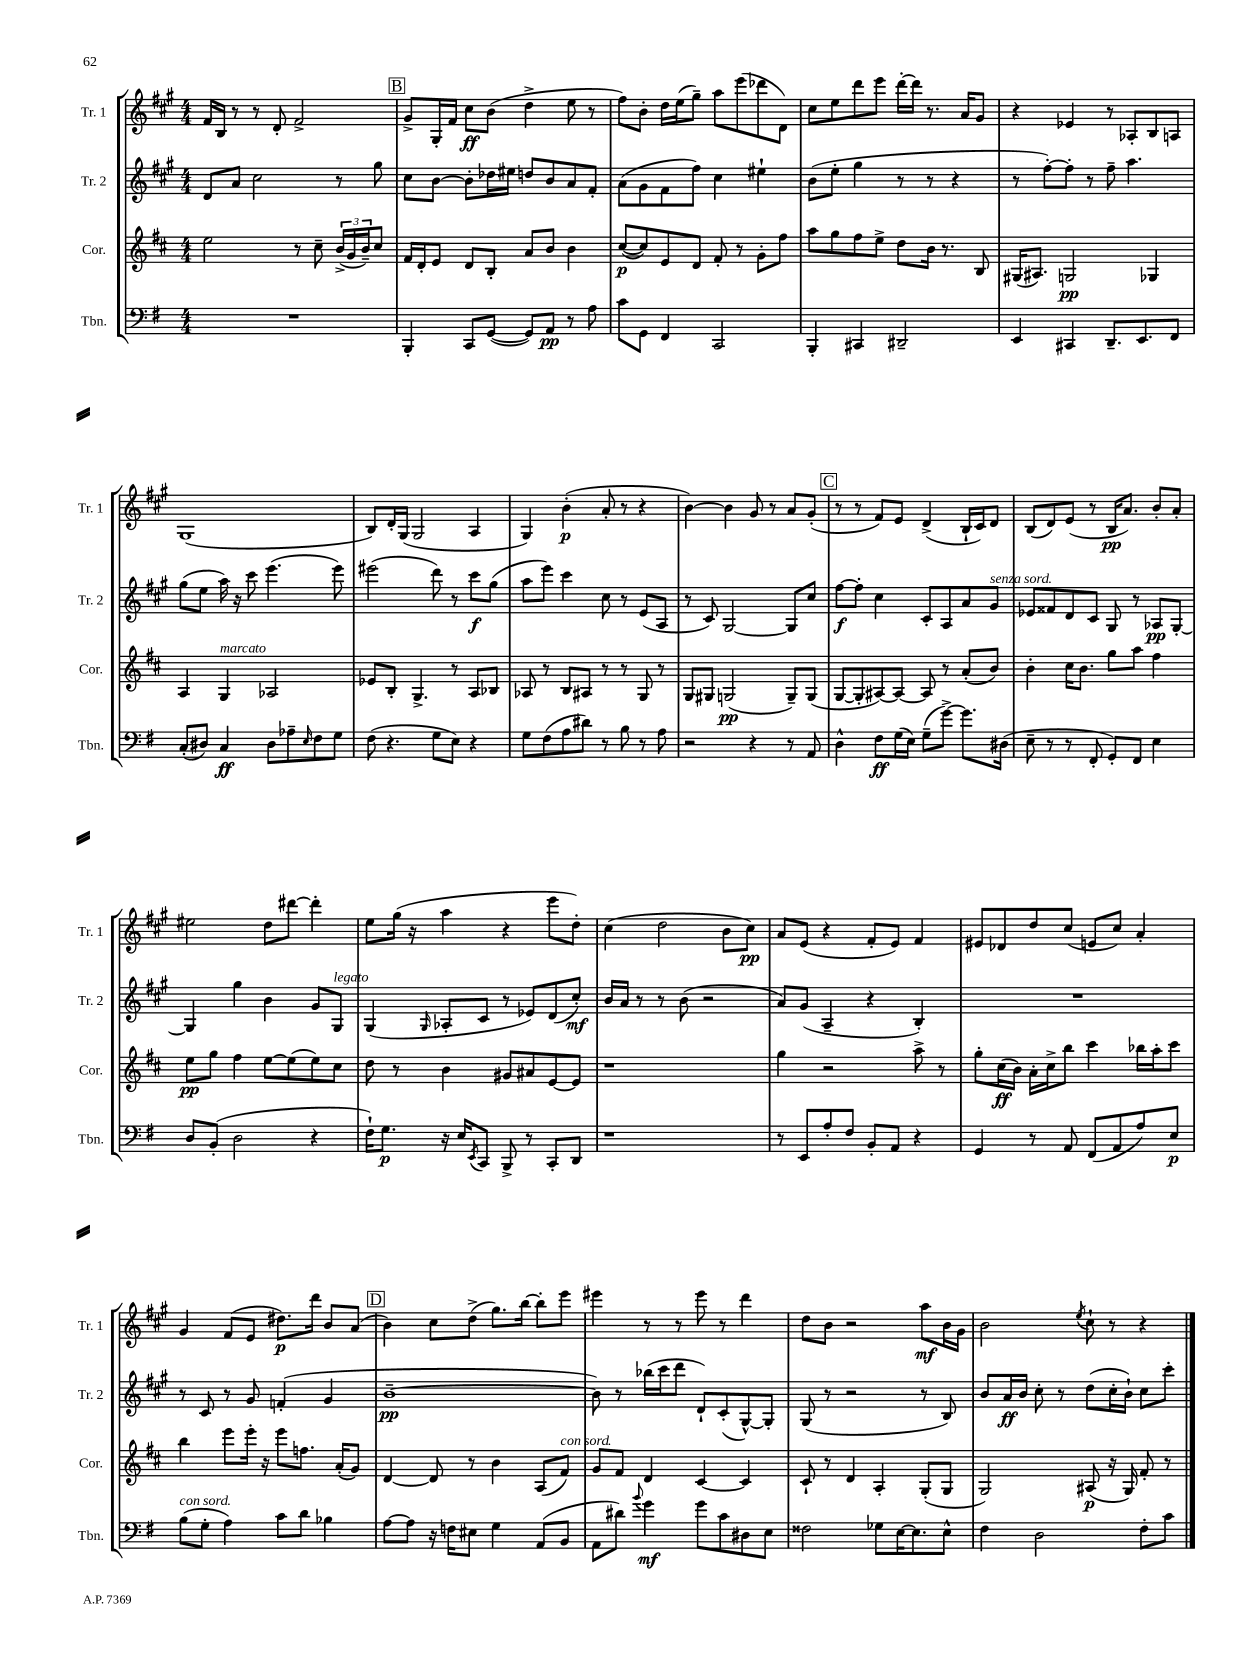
<<
\new StaffGroup <<
\new Staff = "s0" \with { instrumentName = "Tr. 1" shortInstrumentName = "Tr. 1" } {
    \clef treble \key a \major \numericTimeSignature \time 4/4
    fis'16 b16 r8 r8 d'8-. fis'2-> |
    \mark \markup { \box "B" } gis'8-> gis16-. fis'16 cis''8\ff b'8( d''4-> e''8 r8 |
    fis''8) b'8-. d''16 e''16( gis''8--) a''8 e'''8( des'''8 d'8) |
    cis''8 e''8 d'''8 e'''8 d'''16~-. d'''16 r8. a'16 gis'8 |
    r4 ees'4 r8 aes8-. b8 a8 |
    gis1( |
    b8) d'16-. gis16( gis2 a4 |
    gis4) b'4-.\p( a'8-. r8 r4 |
    b'4~) b'4 gis'8 r8 a'8 gis'8-.( |
    \mark \markup { \box "C" } r8 r8 fis'8) e'8 d'4->( b16-! cis'16) d'8 |
    b8( d'8) e'8( r8 b16\pp a'8.) b'8-. a'8-. |
    eis''2 d''8 dis'''8~ dis'''4-. |
    e''8 gis''16( r16 a''4 r4 e'''8 d''8-.) |
    cis''4( d''2 b'8 cis''8\pp) |
    a'8 e'8( r4 fis'8-. e'8) fis'4 |
    eis'8 des'8 d''8 cis''8( e'8 cis''8) a'4-. |
    gis'4 fis'8( e'8 dis''8.\p) d'''16 b'8 a'8( |
    \mark \markup { \box "D" } b'4) cis''8 d''8->( gis''8.) b''16~ b''8-. e'''8 |
    eis'''4 r8 r8 eis'''8 r8 d'''4 |
    d''8 b'8 r2 a''8\mf b'16 gis'16 |
    b'2 \acciaccatura { e''8 } cis''8-! r8 r4 \bar "|." |
}
\new Staff = "s1" \with { instrumentName = "Tr. 2" shortInstrumentName = "Tr. 2" } {
    \clef treble \key a \major \numericTimeSignature \time 4/4
    d'8 a'8 cis''2 r8 gis''8 |
    \mark \markup { \box "B" } cis''8 b'8~ b'8-. des''16 eis''16 d''8 b'8 a'8 fis'8-. |
    a'8( gis'8 fis'8 fis''8) cis''4 eis''4-! |
    b'8( e''8-. gis''4 r8 r8 r4 |
    r8 fis''8~-.) fis''8-. r8 fis''8-- a''4. |
    gis''8( e''8 a''16) r16 cis'''8 e'''4.( e'''8) |
    eis'''2( d'''8) r8 cis'''8\f gis''8( |
    a''8 e'''8) cis'''4 cis''8 r8 e'8( a8 |
    r8 cis'8) gis2~ gis8 cis''8 |
    \mark \markup { \box "C" } fis''8~\f fis''8-. cis''4 cis'8-. a8 a'8 gis'8^\markup { \italic "senza sord." } |
    ees'8 fisis'8 d'8 cis'8 gis8 r8 aes8\pp gis8~-. |
    gis4 gis''4 b'4 gis'8 gis8^\markup { \italic "legato" } |
    gis4( \grace { gis16 } aes8-. cis'8 r8 ees'8) d'8( cis''8-.\mf) |
    b'16 a'16 r8 r8 b'8( r2 |
    a'8) gis'8( a4-- r4 b4-.) |
    R1 |
    r8 cis'8 r8 gis'8 f'4-.( gis'4 |
    \mark \markup { \box "D" } b'1~--\pp |
    b'8) r8 bes''16( cis'''16 d'''8 d'8-!) cis'8-.( gis8~-^) gis8-. |
    gis8( r8 r2 r8 b8) |
    b'8 a'16\ff b'16 cis''8-. r8 d''8( cis''16-. b'16-!) cis''8 cis'''8-. \bar "|." |
}
\new Staff = "s2" \with { instrumentName = "Cor." shortInstrumentName = "Cor." } {
    \clef treble \key d \major \numericTimeSignature \time 4/4
    e''2 r8 cis''8-- \tuplet 3/2 { b'16->( g'16 b'16--) } cis''8 |
    \mark \markup { \box "B" } fis'16 d'16-. e'8 d'8 b8-. a'8 b'8 b'4 |
    cis''8~\p( cis''8) e'8 d'8 fis'8-. r8 g'8-. fis''8 |
    a''8 g''8 fis''8 e''8-> d''8 b'16 r8. b8 |
    gis16( ais8.) g2\pp ges4 |
    a4 g4^\markup { \italic "marcato" } aes2 |
    ees'8 b8-. g4.-> r8 a8 bes8 |
    aes8 r8 b8 ais8 r8 r8 g8 r8 |
    g8 gis8 g2\pp( g8--) g8( |
    \mark \markup { \box "C" } g8~ g8-. ais8~) ais8~ ais8 r8 a'8-.( b'8) |
    b'4-. cis''16 b'8. g''8 a''8 fis''4 |
    e''8\pp g''8 fis''4 e''8~ e''8( e''8) cis''8 |
    d''8 r8 b'4 gis'8 ais'8 e'8~ e'8 |
    r1 |
    g''4 r2 a''8-> r8 |
    g''8-. cis''16\ff( b'16) a'16-. cis''16-> b''8 cis'''4 bes''16 a''16-. cis'''8 |
    b''4 e'''8 e'''16-. r16 e'''8 f''8. a'16-.( g'8) |
    \mark \markup { \box "D" } d'4~ d'8 r8 b'4 a8( fis'8^\markup { \italic "con sord." }) |
    g'8 fis'8 d'4 cis'4~ cis'4 |
    cis'8-! r8 d'4 a4-. g8-.( g8 |
    g2) ais8\p( r16 g16) fis'8-. r8 \bar "|." |
}
\new Staff = "s3" \with { instrumentName = "Tbn." shortInstrumentName = "Tbn." } {
    \clef bass \key g \major \numericTimeSignature \time 4/4
    R1 |
    \mark \markup { \box "B" } b,,4-. c,8 g,8~( g,8) a,8\pp r8 a8 |
    c'8 g,8 fis,4 c,2 |
    b,,4-. cis,4 dis,2-- |
    e,4 cis,4 d,8.-- e,8. fis,8 |
    c8-.( dis8) c4\ff dis8 aes8-- \grace { e16 } fis8 g8 |
    fis8( r4. g8 e8) r4 |
    g8 fis8( a8 dis'8) r8 b8 r8 a8 |
    r2 r4 r8 a,8 |
    \mark \markup { \box "C" } d4-^ fis8\ff g16( e16) g8--( g'8~->) g'8. dis16( |
    e8-- r8 r8 fis,8-. g,8-.) fis,8 e4 |
    d8 b,8-.( d2 r4 |
    fis16-!) g8.\p r16 e16 \acciaccatura { e,8 } c,8 b,,8-> r8 c,8-. d,8 |
    r1 |
    r8 e,8 a8-. fis8 b,8-. a,8 r4 |
    g,4 r8 a,8 fis,8( a,8 a8) e8\p |
    b8^\markup { \italic "con sord." }( g8-. a4) c'8 d'8 bes4 |
    \mark \markup { \box "D" } a8~ a8 r16 f16 eis8 g4 a,8( b,8 |
    a,8 dis'8) \appoggiatura { b'8 } g'4\mf g'8 c'8 dis8 e8 |
    fisis2 ges8 e16~ e8. e8-^ |
    fis4 d2 fis8-. c'8 \bar "|." |
}
>>
>>
\layout { \context { \Score \remove "Bar_number_engraver" } }
